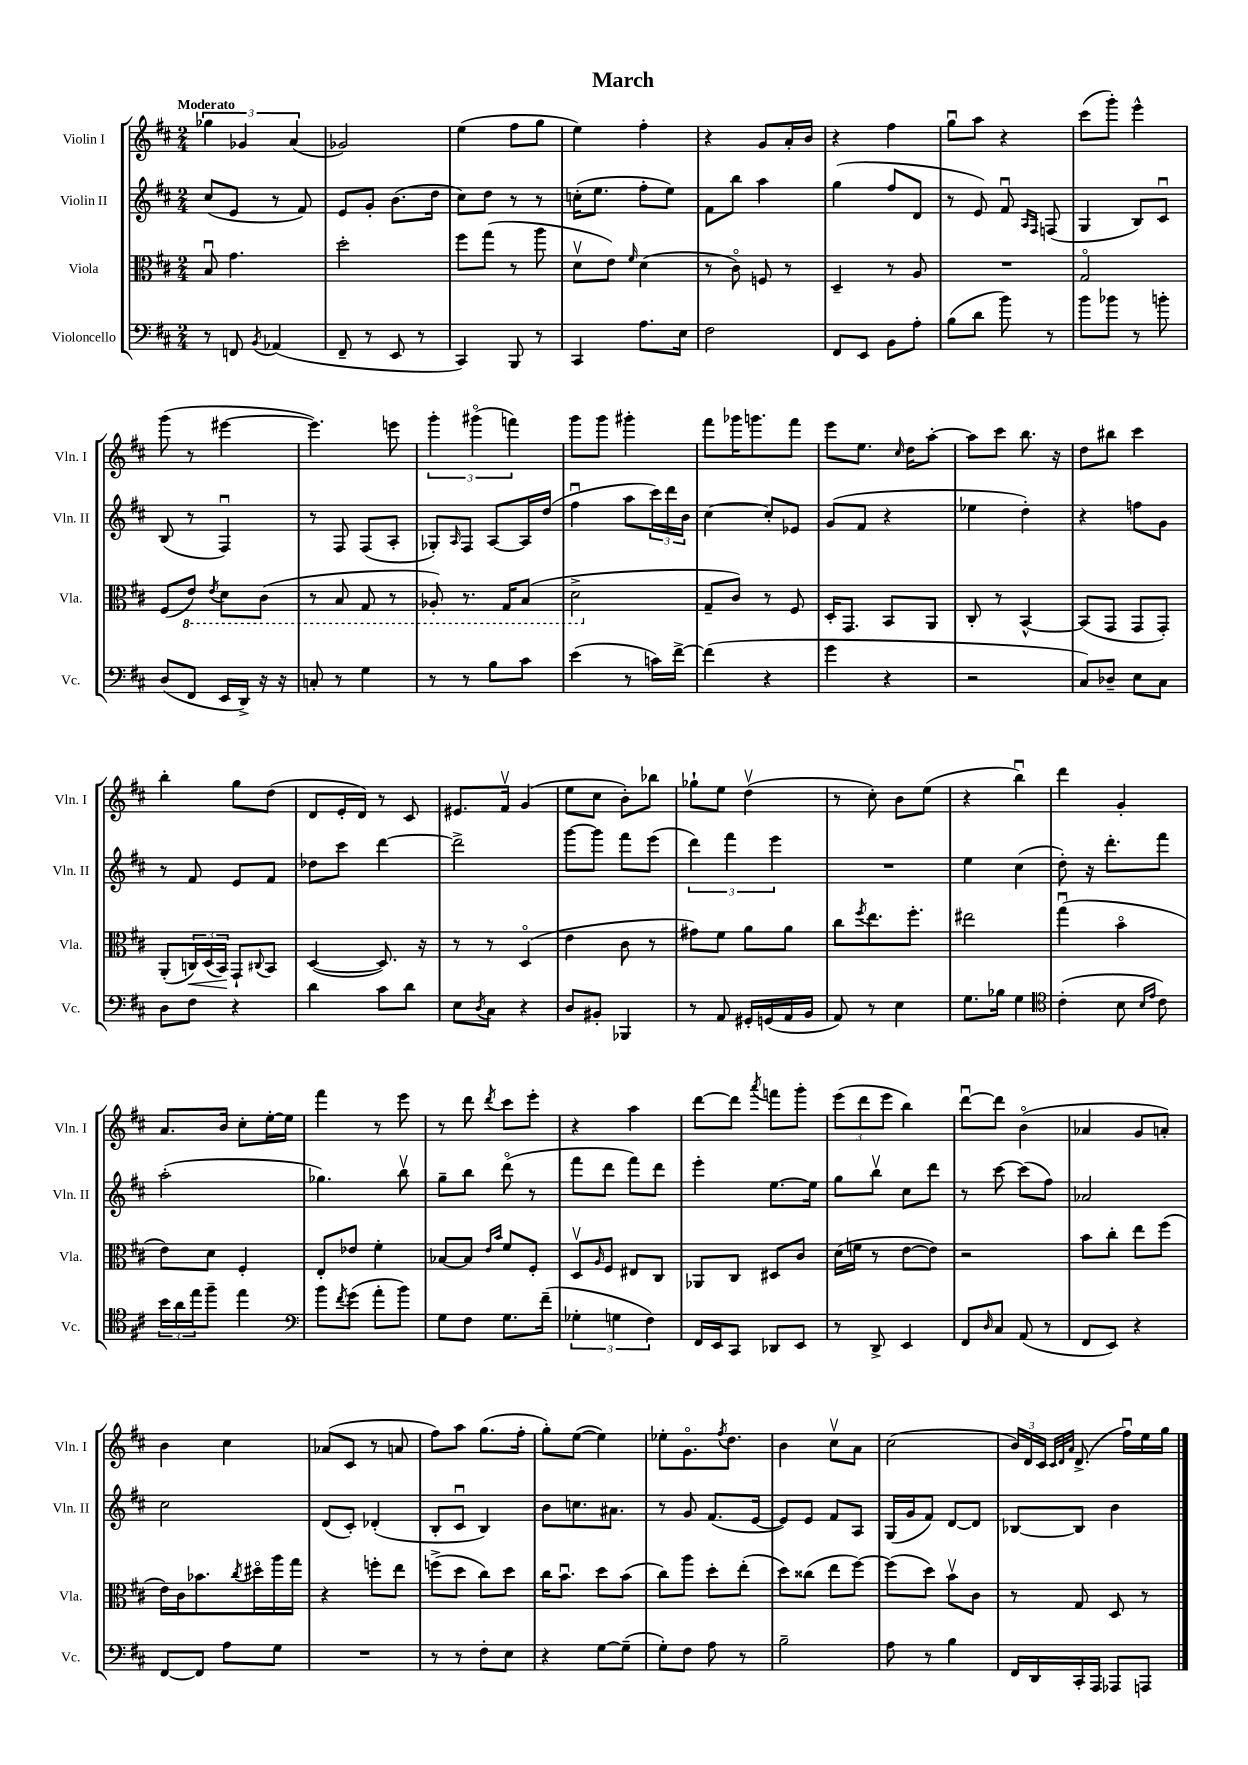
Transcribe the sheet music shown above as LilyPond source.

\header { title = "March" }
<<
\new StaffGroup <<
\new Staff = "s0" \with { instrumentName = "Violin I" shortInstrumentName = "Vln. I" } {
    \clef treble \key d \major \numericTimeSignature \time 2/4 \tempo "Moderato"
    \tuplet 3/2 { ges''4 ges'4 a'4( } |
    ges'2) |
    e''4( fis''8 g''8 |
    e''4) fis''4-. |
    r4 g'8 a'16-. b'16 |
    r4 fis''4 |
    g''8\downbow a''8 r4 |
    cis'''8( g'''8-.) e'''4-^ |
    g'''8( r8 eis'''4~ |
    eis'''4.) e'''8 |
    \tuplet 3/2 { g'''4-. gis'''4\flageolet( f'''4) } |
    g'''8 g'''8 gis'''4-. |
    fis'''8 ges'''16 g'''8. fis'''8 |
    e'''8 e''8. \grace { cis''16 } d''16 a''8~-. |
    a''8 cis'''8 b''8. r16 |
    d''8 bis''8 cis'''4 |
    b''4-. g''8 d''8( |
    d'8 e'16-. d'16) r8 cis'8 |
    eis'8. fis'16\upbow g'4( |
    e''8 cis''8 b'8-.) bes''8 |
    ges''8-! e''8 d''4\upbow( |
    r8 cis''8-.) b'8 e''8( |
    r4 b''4\downbow) |
    d'''4 g'4-. |
    a'8. b'16 cis''8-. e''16~-. e''16 |
    fis'''4 r8 e'''8 |
    r8 d'''8 \acciaccatura { d'''8 } cis'''8 e'''8-. |
    r4 a''4 |
    d'''8~ d'''8 \acciaccatura { a'''8 } f'''8 g'''8-. |
    \tuplet 3/2 { e'''8( d'''8 e'''8 } b''4) |
    d'''8~\downbow d'''8 b'4\flageolet( |
    aes'4 g'8 a'8-.) |
    b'4 cis''4 |
    aes'8( cis'8 r8 a'8 |
    fis''8) a''8 g''8.( fis''16-. |
    g''8-.) e''8~( e''4) |
    ees''8-. g'8.\flageolet \acciaccatura { fis''8 } d''8. |
    b'4 cis''8\upbow a'8 |
    cis''2( |
    \tuplet 3/2 { b'16) d'16 cis'16 } \grace { cis'32 d'32 a'32 } d'8.->( fis''16\downbow) e''16 g''16 \bar "|." |
}
\new Staff = "s1" \with { instrumentName = "Violin II" shortInstrumentName = "Vln. II" } {
    \clef treble \key d \major \numericTimeSignature \time 2/4
    cis''8( e'8 r8 fis'8) |
    e'8 g'8-. b'8.( d''16 |
    cis''8) d''8 r8 r8 |
    c''16-.( e''8. fis''8-. e''8) |
    fis'8 b''8 a''4 |
    g''4( fis''8 d'8 |
    r8 e'8) fis'8\downbow \grace { a16 fis16 } f8( |
    g4 b8) cis'8\downbow |
    b8( r8 fis4\downbow) |
    r8 fis8 fis8( a8-. |
    ges8-.) \grace { a16 } fis8 a8~ a16 d''16( |
    fis''4\downbow a''8 \tuplet 3/2 { cis'''16) d'''16 b'16 } |
    cis''4~ cis''8-. ees'8 |
    g'8( fis'8 r4 |
    ees''4 d''4-.) |
    r4 f''8 g'8 |
    r8 fis'8 e'8 fis'8 |
    des''8 cis'''8 d'''4~ |
    d'''2-> |
    g'''8~ g'''8 fis'''8 e'''8( |
    \tuplet 3/2 { d'''4) fis'''4 e'''4 } |
    R2 |
    e''4 cis''4( |
    d''8-.) r16 d'''8.-. fis'''8 |
    a''2-.( |
    ges''4.) b''8\upbow |
    g''8-- b''8 d'''8\flageolet( r8 |
    fis'''8 d'''8 fis'''8) d'''8 |
    e'''4-. e''8.~ e''16 |
    g''8 b''8\upbow cis''8 d'''8 |
    r8 cis'''8~ cis'''8( fis''8) |
    aes'2 |
    cis''2 |
    d'8( cis'8-.) des'4-.( |
    b8-. cis'8\downbow b4) |
    b'8 c''8. ais'8. |
    r8 g'8 fis'8.( e'16~ |
    e'8) e'8 fis'8 a8 |
    g16( g'16 fis'8) d'8~ d'8 |
    bes8~ bes8 b'4 \bar "|." |
}
\new Staff = "s2" \with { instrumentName = "Viola" shortInstrumentName = "Vla." } {
    \clef alto \key d \major \numericTimeSignature \time 2/4
    b8\downbow g'4. |
    d''2-. |
    fis''8 g''8( r8 a''8 |
    d'8\upbow e'8) \grace { fis'16 } d'4( |
    r8 cis'8\flageolet) f8 r8 |
    d4-- r8 a8 |
    R2 |
    g2\flageolet |
    fis8( \ottava #-1 e8) \acciaccatura { e8 } d8 cis8( |
    r8 b,8 g,8 r8 |
    aes,8-.) r8. g,16 b,8( |
    d2-> \ottava #0 |
    g8-- cis'8) r8 fis8 |
    d16-. g,8. b,8 a,8 |
    cis8-. r8 b,4~-^ |
    b,8( g,8 g,8 g,8-.) |
    a,8-.( \tuplet 3/2 { c16\<) d16( b,16\!) } g,8-! \appoggiatura { cis8 } b,8 |
    d4~( d8.) r16 |
    r8 r8 d4\flageolet( |
    e'4 cis'8 r8 |
    gis'8) fis'8 a'8 a'8 |
    cis''8 \acciaccatura { fis''8 } e''8. fis''8.-. |
    eis''2 |
    g''4\downbow( b'4\flageolet |
    e'8) d'8 fis4-. |
    e8-. ees'8 fis'4-. |
    bes8~ bes8 \grace { e'16 b'16 } fis'8 fis8-. |
    d8\upbow \grace { a16 } fis8 eis8 cis8 |
    aes,8 cis8 dis8 cis'8 |
    d'16( f'16 r8 e'8~ e'8) |
    r2 |
    b'8 cis''8-. e''8 fis''8( |
    e'16) cis'16 bes'8. \acciaccatura { cis''8 } dis''16\flageolet a''16 g''16 |
    r4 f''8-. e''8 |
    f''8->( d''8 cis''8) d''8 |
    cis''16 b'8.\downbow d''8 b'8( |
    cis''8) a''8 d''8-. e''8-.( |
    d''8) cisis''8( e''8 fis''8~) |
    fis''8( d''8) b'8\upbow cis'8 |
    r8 g8 d8 r8 \bar "|." |
}
\new Staff = "s3" \with { instrumentName = "Violoncello" shortInstrumentName = "Vc." } {
    \clef bass \key d \major \numericTimeSignature \time 2/4
    r8 f,8 \acciaccatura { b,8 } aes,4( |
    fis,8-- r8 e,8 r8 |
    cis,4) b,,8 r8 |
    cis,4 a8. e16 |
    fis2 |
    fis,8 e,8 b,8 a8-. |
    b8( d'8 b'8) r8 |
    b'8 bes'8 r8 b'8-. |
    d8( fis,8 e,16 d,16->) r16 r16 |
    c8-. r8 g4 |
    r8 r8 b8 cis'8 |
    e'4( r8 c'16) fis'16~-> |
    fis'4( r4 |
    g'4 r4 |
    r2 |
    cis8) des8-- e8 cis8 |
    d8 fis8 r4 |
    d'4 cis'8 d'8 |
    e8 \acciaccatura { d8 } cis8 r4 |
    d8 bis,8-. bes,,4 |
    r8 a,8 gis,16-. g,16( a,16 b,16 |
    a,8) r8 e4 |
    g8. bes16 g4 |
    \clef tenor cis'4-.( b8 \grace { b16 e'16 } cis'8) |
    \tuplet 3/2 { b'16 a'16 e''16 } fis''8-- e''4 |
    \clef bass b'8 \acciaccatura { fis'8 } g'8( a'8-. b'8) |
    g8 fis8 g8. fis'16--( |
    \tuplet 3/2 { ges4-. g4 fis4) } |
    fis,16 e,16 cis,8 des,8 e,8 |
    r8 d,8-> e,4 |
    fis,8 \grace { d16 } cis8 a,8( r8 |
    fis,8 e,8) r4 |
    fis,8~ fis,8 a8 g8 |
    R2 |
    r8 r8 fis8-. e8 |
    r4 g8~ g8--( |
    g8-.) fis8 a8 r8 |
    b2-- |
    a8 r8 b4 |
    fis,16 d,16 cis,16-. a,,16 aes,,8 a,,8 \bar "|." |
}
>>
>>
\layout { \context { \Score \remove "Bar_number_engraver" } }
